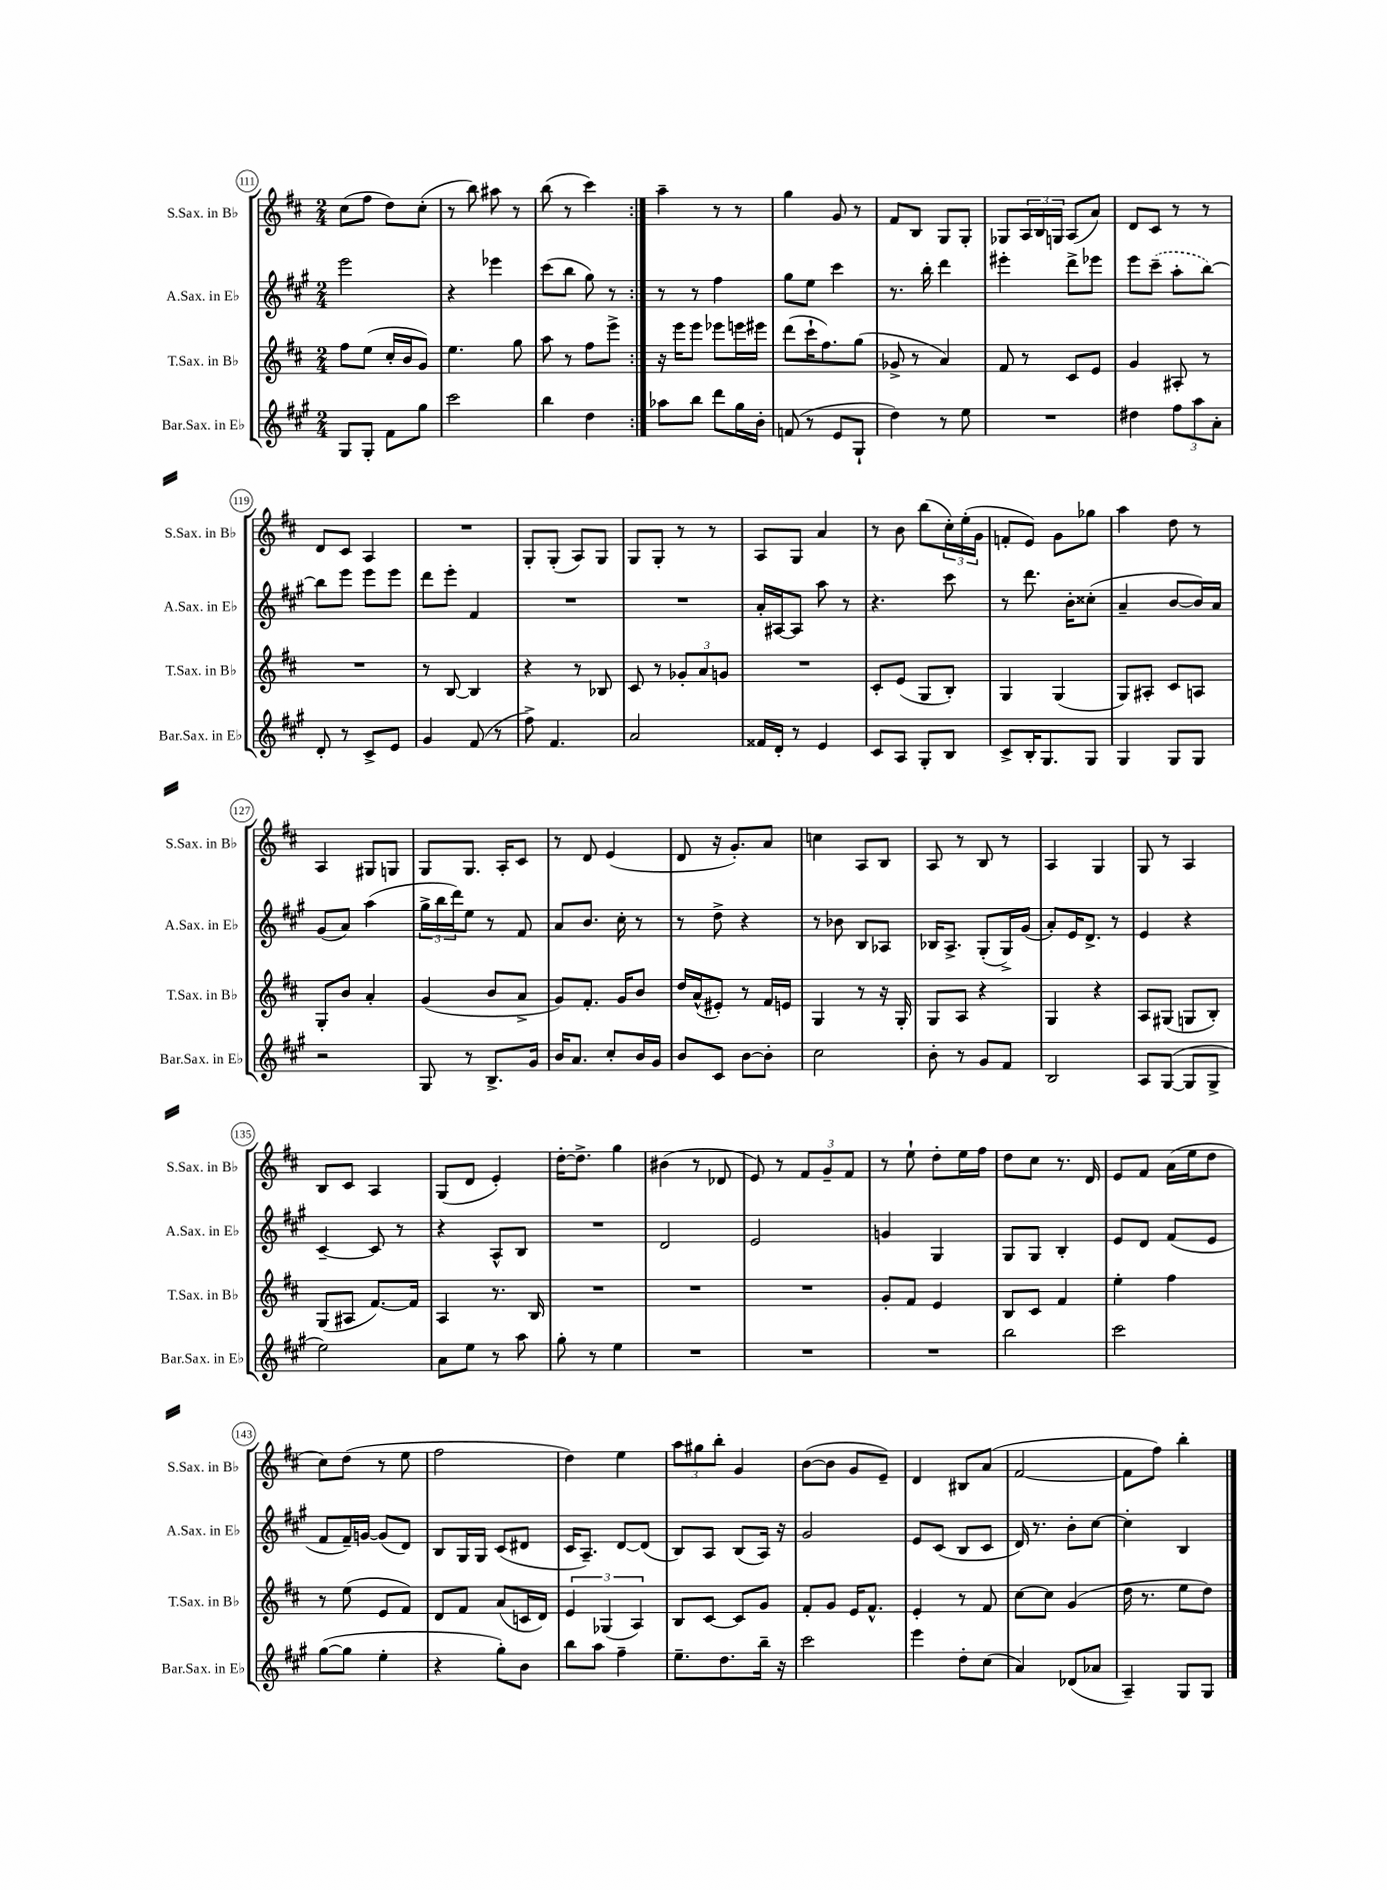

**kern	**kern	**kern	**kern
*part4	*part3	*part2	*part1
*staff4	*staff3	*staff2	*staff1
*I"Bar.Sax. in E♭	*I"T.Sax. in B♭	*I"A.Sax. in E♭	*I"S.Sax. in B♭
*I'Bar.Sax. in E♭	*I'T.Sax. in B♭	*I'A.Sax. in E♭	*I'S.Sax. in B♭
*clefG2	*clefG2	*clefG2	*clefG2
*k[f#c#g#]	*k[f#c#]	*k[f#c#g#]	*k[f#c#]
*M2/4	*M2/4	*M2/4	*M2/4
=111	=111	=111	=111
8G#/L	8ff#\L	2eee\	(8cc#\L
8G#'/J	(8ee\J	.	8ff#\J
8f#\L	16cc#'/LL	.	8dd\L)
.	16b/J	.	.
8gg#\J	8g/J)	.	(8cc#'\J
=112	=112	=112	=112
2ccc#\	4.ee\	4r	8r
.	.	.	8bb\)
.	.	4eee-X\	8aa#X\
.	8gg\	.	8r
=113	=113	=113	=113
4bb\	8aa\	(8ccc#\L	(8bb\
.	8r	8bb\J	8r
4dd\	8ff#\L	8gg#\)	4ccc#\)
.	8eee^\J	8r	.
=114:|!	=114:|!	=114:|!	=114:|!
8aa-X\L	16r	8r	4aa~\
.	16eee\KL	.	.
8bb\J	8eee\J	8r	.
8ddd\L	8eee-X\L	4ff#\	8r
16gg#\L	16eeen\L	.	8r
16b'\JJ	16eee#X\JJ	.	.
=115	=115	=115	=115
(8fn/	(8ddd\L	8gg#\L	4gg\
8r	16ccc#`\K	8ee\J	.
.	8.ff#\)	.	.
8e/L	.	4ccc#\	8g/
8G#`/J	(8gg\J	.	8r
=116	=116	=116	=116
4dd\)	8g-X^/	8.r	8f#/L
.	8r	.	8B/J
.	.	16bb'\	.
8r	4a/)	4ddd\	8G/L
8ee\	.	.	8G'/J
=117	=117	=117	=117
2r	8f#/	4eee#X'\	8G-X/L
.	8r	.	24A/L
.	.	.	24B/
.	.	.	24Gn/JJ
.	8c#/L	8ddd^\L	(8A/L
.	8e/J	8eee-X\J	8a/J)
=118	=118	=118	=118
4dd#X\	4g/	8eee\L	8d/L
.	.	(8ccc#~\J	8c#/J
12ff#\L	8A#X'/	8aa'\L	8r
12aa\	.	.	.
.	8r	[8bb\J)	8r
12a'\J	.	.	.
!!LO:LB:g=z
=119	=119	=119	=119
8d'/	2r	8bb\L]	8d/L
8r	.	8eee\J	8c#/J
8c#^/L	.	8eee\L	4A/
8e/J	.	8eee\J	.
=120	=120	=120	=120
4g#/	8r	8ddd\L	2r
.	[8B/	8eee'\J	.
(8f#/	4B/]	4f#/	.
8r	.	.	.
=121	=121	=121	=121
8ff#^\)	4r	2r	8G'/L
4.f#/	.	.	(8G'/J
.	8r	.	8A/L)
.	8B-X/	.	8G/J
=122	=122	=122	=122
2a/	8c#/	2r	8G/L
.	8r	.	8G'/J
.	12g-X'/L	.	8r
.	12a/	.	.
.	.	.	8r
.	12gn/J	.	.
=123	=123	=123	=123
16f##X/LL	2r	16a'/LL	8A/L
16d'/JJ	.	[16A#X/J	.
8r	.	8A#/J]	8G/J
4e/	.	8aa\	4a/
.	.	8r	.
=124	=124	=124	=124
8c#/L	8c#'/L	4.r	8r
8A/J	(8e/J	.	8b\
8G#'/L	8G/L	.	(8bb\L
8B/J	8B'/J)	8ccc#\	24cc#'\L)
.	.	.	(24ee'\
.	.	.	24g\JJ
=125	=125	=125	=125
8c#^/L	4G/	8r	8fn'/L
16B'/K	.	8.ddd\	8e/J)
8.G#/	.	.	.
.	(4G/	.	8g\L
.	.	16b'\KL	.
8G#/J	.	(8cc##X'\J	8gg-X\J
=126	=126	=126	=126
4G#/	8G/L)	4a~/	4aa\
.	8A#X'/J	.	.
8G#/L	8c#/L	[8b/L	8dd\
8G#/J	8An/J	16b/L])	8r
.	.	16a/JJ	.
!!LO:LB:g=z
=127	=127	=127	=127
2r	8G'/L	(8g#/L	4A/
.	8b/J	8a/J)	.
.	4a'/	(4aa\	8G#X/L
.	.	.	8Gn/J
=128	=128	=128	=128
8G#/	(4g/	24gg#^\LL	8G/L
.	.	24bb\	.
.	.	24ddd\J)	.
8r	.	8ee\J	8.G/J
8.B^/L	8b/L	8r	.
.	.	.	16A'/KL
.	8a^/J	8f#/	8c#/J
16g#/Jk	.	.	.
=129	=129	=129	=129
16b/KL	8g/L)	8a/L	8r
8.a/J	.	.	.
.	8.f#'/J	8.b/J	8d/
8cc#'/L	.	.	(4e/
.	16g/KL	16cc#'\	.
16b/L	8b/J	8r	.
16g#/JJ	.	.	.
=130	=130	=130	=130
8b/L	16dd/LL	8r	8d/
.	(16a^^/J	.	.
8c#/J	8e#X'/J)	8dd^\	16r
.	.	.	8.g'/L)
[8b\L	8r	4r	.
8b'\J]	16f#/LL	.	8a/J
.	16en/JJ	.	.
=131	=131	=131	=131
2cc#\	4G/	8r	4ccn\
.	.	8b-X\	.
.	8r	8B/L	8A/L
.	16r	8A-X/J	8B/J
.	16G'/	.	.
=132	=132	=132	=132
8b'\	8G/L	16B-X/KL	8A/
.	.	8.A^/J	.
8r	8A/J	.	8r
8g#/L	4r	(8G#'/L	8B/
8f#/J	.	16G#^/L)	8r
.	.	(16g#/JJ	.
=133	=133	=133	=133
2B/	4G/	8a'/L)	4A/
.	.	16e/K	.
.	.	8.d^/J	.
.	4r	.	4G/
.	.	8r	.
=134	=134	=134	=134
8A/L	8A/L	4e/	8G/
([8G#/J	(8G#X/J	.	8r
8G#/L]	8Gn/L	4r	4A/
8G#^/J	8B'/J)	.	.
!!LO:LB:g=z
=135	=135	=135	=135
2ee\)	(8G/L	[4c#~/	8B/L
.	8A#X/J	.	8c#/J
.	[8.f#/L)	8c#/]	4A/
.	.	8r	.
.	16f#/Jk]	.	.
=136	=136	=136	=136
8a\L	4A/	4r	(8G/L
8ee\J	.	.	8d/J
8r	8.r	8A^^/L	4e'/)
8aa\	.	8B/J	.
.	16B/	.	.
=137	=137	=137	=137
8gg#'\	2r	2r	[16dd'\KL
.	.	.	8.dd^\J]
8r	.	.	.
4ee\	.	.	4gg\
=138	=138	=138	=138
2r	2r	2d/	(4b#X\
.	.	.	8r
.	.	.	8d-X/
=139	=139	=139	=139
2r	2r	2e/	8e/)
.	.	.	8r
.	.	.	12f#/L
.	.	.	12g~/
.	.	.	12f#/J
=140	=140	=140	=140
2r	8g'/L	4gn/	8r
.	8f#/J	.	8ee`\
.	4e/	4G#/	8dd'\L
.	.	.	16ee\L
.	.	.	16ff#\JJ
=141	=141	=141	=141
2bb\	8B/L	8G#/L	8dd\L
.	8c#/J	8G#/J	8cc#\J
.	4f#/	4B'/	8.r
.	.	.	16d/
=142	=142	=142	=142
2ccc#\	4ee'\	8e/L	8e/L
.	.	8d/J	8f#/J
.	4ff#\	(8f#/L	(16a\LL
.	.	.	16ee\J
.	.	8e/J	8dd\J
!!LO:LB:g=z
=143	=143	=143	=143
([8gg#\L	8r	8f#/L	8cc#\L)
8gg#\J]	(8ee\	16f#~/L)	(8dd\J
.	.	[16gn/JJ	.
4ee'\	8e/L	(8g/L]	8r
.	8f#/J)	8d/J)	8ee\
=144	=144	=144	=144
4r	8d/L	8B/L	2ff#\
.	8f#/J	16G#/L	.
.	.	16G#/JJ	.
8gg#'\L)	(8a/L	(8c#/L	.
8b\J	16cn/L	8d#X/J	.
.	16d/JJ)	.	.
=145	=145	=145	=145
8bb\L	6e/	16c#/KL	4dd\)
.	.	8.A~/J)	.
8aa\J	.	.	.
.	(6G-X/	.	.
4ff#~\	.	[8d/L	4ee\
.	6A/)	.	.
.	.	(8d/J]	.
=146	=146	=146	=146
8.ee~\L	8B/L	8B/L)	12aa\L
.	.	.	12gg#X\
.	[8c#/J	8A/J	.
.	.	.	12bb'\J
8.dd\	.	.	.
.	8c#/L]	(8B/L	4g/
16bb~\Jk	8g/J	16A/Jk)	.
16r	.	16r	.
=147	=147	=147	=147
2ccc#\	8f#'/L	2g#/	([8b\L
.	8g/J	.	8b\J]
.	16e/KL	.	8g/L
.	8.f#^^/J	.	.
.	.	.	8e~/J)
=148	=148	=148	=148
4eee\	4e'/	8e/L	4d/
.	.	(8c#/J	.
8dd'\L	8r	8B/L	8B#X/L
(8cc#\J	8f#/	8c#/J	(8a/J
=149	=149	=149	=149
4a/)	[8cc#\L	16d/)	[2f#/
.	.	8.r	.
.	8cc#\J]	.	.
(8d-X/L	(4g/	8b'\L	.
8a-X/J	.	[8cc#\J	.
=150	=150	=150	=150
4A~/)	16dd\	4cc#'\]	8f#\L]
.	8.r	.	.
.	.	.	8ff#\J)
8G#/L	8ee\L	4B/	4bb'\
8G#/J	8dd\J)	.	.
==	==	==	==
*-	*-	*-	*-
